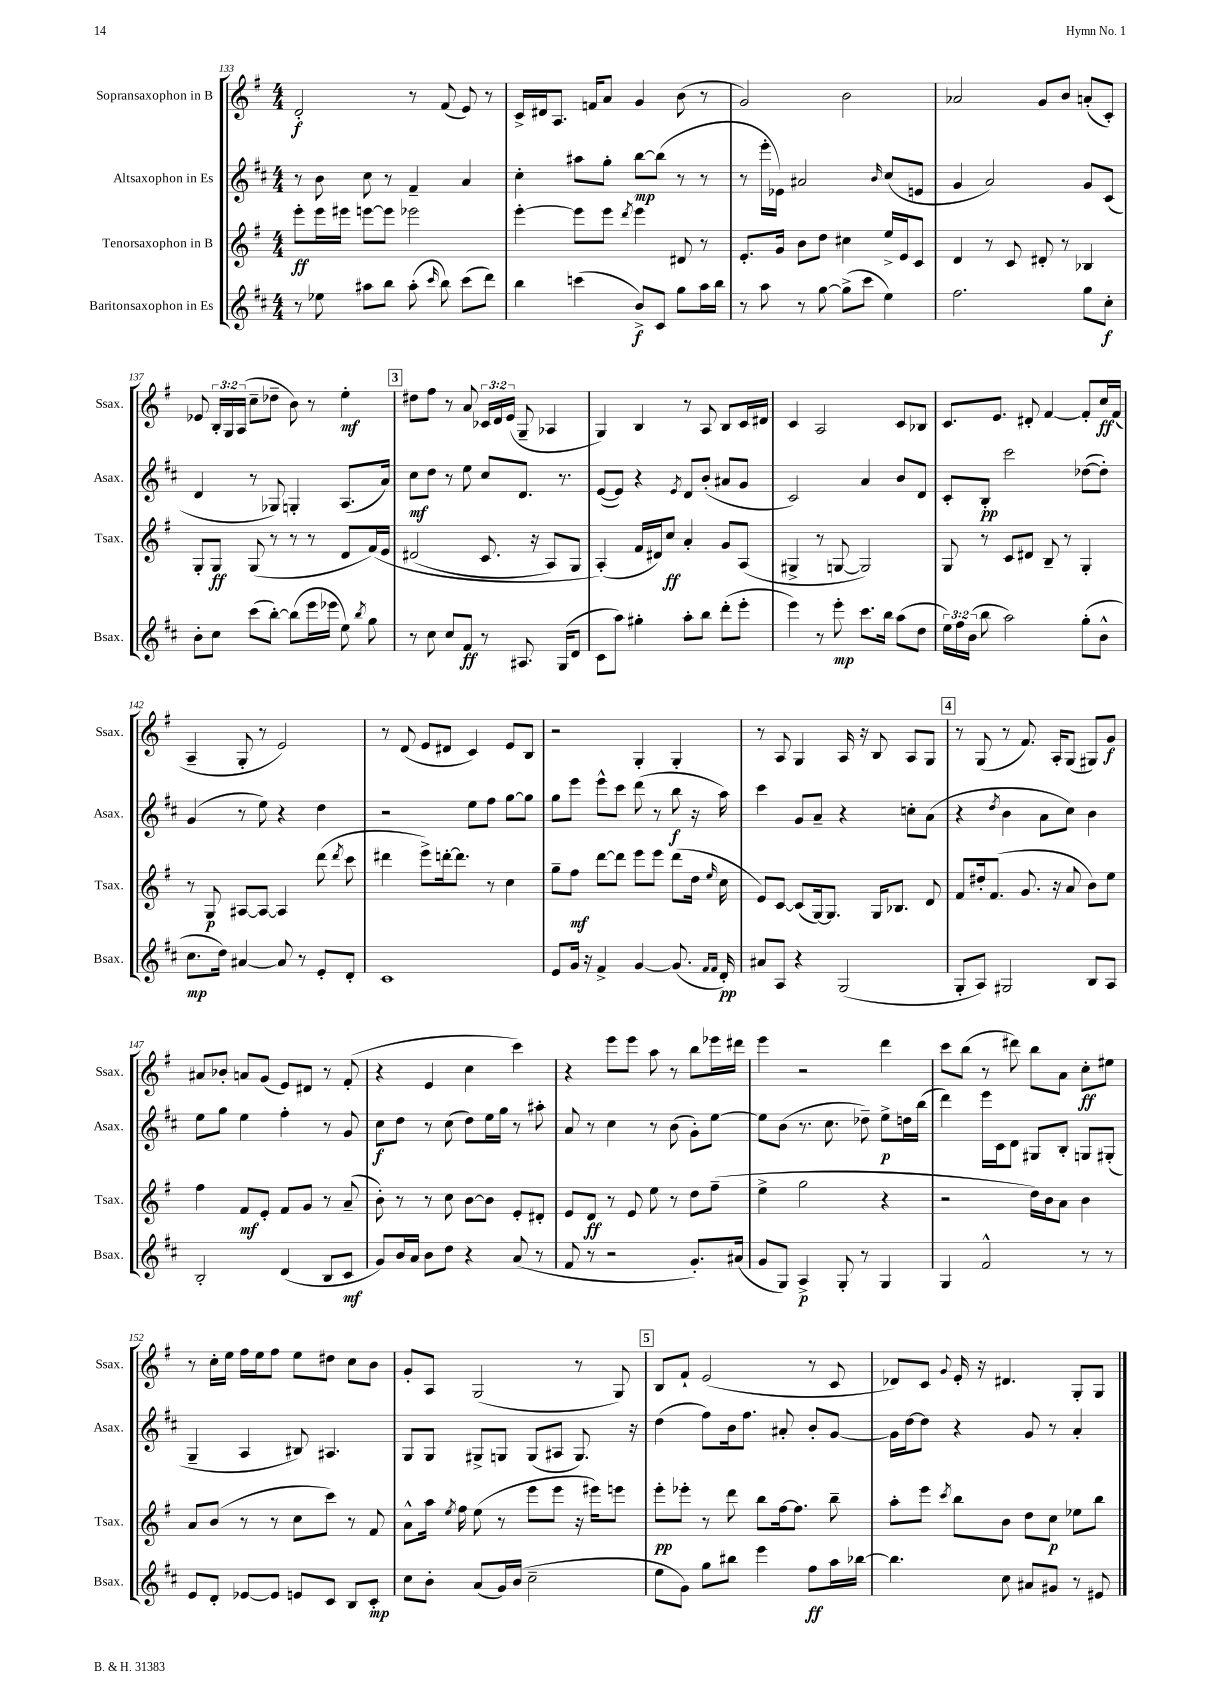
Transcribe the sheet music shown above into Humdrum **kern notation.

**kern	**kern	**kern	**kern
*staff4	*staff3	*staff2	*staff1
*clefG2	*clefG2	*clefG2	*clefG2
*k[f#c#]	*k[f#]	*k[f#c#]	*k[f#]
*M4/4	*M4/4	*M4/4	*M4/4
8r	8eee'	8r	2d'
8ee-	16eee	8b	.
.	16eee#	.	.
8aa#	[8eee	8cc#	.
8bb	8eee]	8r	.
(8aa#'	2eee-	4f#~	8r
16qqccc#	.	.	.
8bb)	.	.	(8f#
(8ccc#	.	4a	8e)
8ddd)	.	.	8r
=	=	=	=
4bb	[4eee'	4cc#'	16c^
.	.	.	16d#
.	.	.	8.A
(4ccc	8eee]	8aa#	.
.	.	.	16f
.	8eee	8gg'	8a
.	8qddd	.	.
8b^)	4eee	[8bb	4g
8c#	.	(8bb]	.
8gg	8d#	8r	(8b
16aa	8r	8r	8r
16bb	.	.	.
=	=	=	=
8r	8.e'	8r	2g)
8aa	.	16eee'	.
.	16g	16e-)	.
8r	8b	2a#	.
[8gg	8dd	.	.
(8gg^]	4cc#	.	2b
8ccc#	.	.	.
.	.	16qqb	.
4ee)	16ee^	(8cc#	.
.	16e	.	.
.	8c	8e	.
=	=	=	=
2.ff#	4d	4g	2a-
.	8r	2a)	.
.	8c	.	.
.	8d#'	.	8g
.	8r	.	8b
8gg	4B-	8g	(8a'
8cc#'	.	(8c#	8c')
=	=	=	=
8b'	8G'	4d	8e-
8cc#	8G	.	24B'
.	.	.	24G
.	.	.	(24A
(8ccc#	(8G	8r	8cc~
[8bb')	8r	8G-)	8dd-~
(8bb]	8r	4G'	8b)
16eee	8r	.	8r
16eee-	.	.	.
8ee)	8d	(8.A	4ee'
8qbb	.	.	.
8gg	&(16f#)	.	.
.	16e	16a)	.
=	=	=	=
8r	(2d#	8cc#	8dd#
8cc#	.	8dd	8ff#
8cc#	.	8r	8r
8f#	.	8ee	8a
8r	8.c	8cc#	24c-
.	.	.	24d
.	.	.	(24e
8.A#	.	8.d	8G~
.	16r	.	.
.	8A)	.	4A-
(16G	.	8.r	.
8d	8G	.	.
=	=	=	=
8c#	(4A'&)	([8e	4G)
8aa)	.	8e])	.
4gg#'	16f#	4r	4B
.	16d#)	.	.
.	8cc	.	.
.	.	8qe	.
8aa'	4a'	8d	8r
8bb	.	(8b'	8A
(8ddd'	8g	8a#	8B
8eee'	(8A	8g	16c
.	.	.	16d#
=	=	=	=
4eee)	4G#^	2c#)	4c
8r	8r	.	2A
8eee'	[8G	.	.
8.ccc#	2G])	4a	.
16bb	.	.	.
(8aa	.	8b	8c
8dd	.	8d	8B-
=	=	=	=
24ee)	8G	8c#'	8.c
24ff#	.	.	.
(24b	.	.	.
8bb	8r	8B'	.
.	.	.	8.e
2aa)	8c	2ccc#	.
.	8d#	.	8d#'
.	8B~	.	[4f#
.	8r	.	.
(8gg'	4G'	([8dd-	8f#']
8b^^	.	8dd-'])	16cc
.	.	.	(16f#
=	=	=	=
8.cc#	8r	(4g	4A~
.	8G	.	.
16dd)	.	.	.
[4a#	[8A#	8r	8G'
.	8A#_	8ee)	8r
8a#]	4A#]	4r	2e)
8r	.	.	.
8e'	(8ddd	4dd	.
.	8qddd	.	.
8d'	8ccc	.	.
=	=	=	=
1c#	4ddd#	2r	8r
.	.	.	(8d
.	8eee^)	.	8e
.	[16ddd'	.	8d#
.	8.ddd]	.	.
.	.	8ee	4c)
.	8r	8ff#	.
.	4cc	[8gg	8e
.	.	8gg]	8B
=	=	=	=
8e	8gg~	8gg	2r
16g	8ff#	8eee	.
16r	.	.	.
4f#^	[8ddd	8eee^^	.
.	8ddd]	8ccc#	.
[4g	8eee	(8ddd	4G'
.	8eee	8r	.
(8.g]	(8ddd	8bb	4G'
.	16dd	16r	.
16qqf#	.	.	.
16qqf#	16qqee	.	.
16d')	16cc	16aa)	.
=	=	=	=
8a#	8e)	4ccc#	8r
8A	[8c	.	8A
4r	(8c]	8g	4G
.	[16G)	8a~	.
.	8.G]	.	.
(2G	.	4r	16A
.	.	.	16r
.	16G	.	8B
.	8.B-	.	.
.	.	8cc'	8A
.	8d	(8a	8G
=	=	=	=
8G'	8f#	4r	8r
8A)	16dd#'	.	(8G
.	(8.f#	.	.
.	.	8qdd	.
2G#	.	4b	8r
.	8.g	.	8.f#)
.	.	8a	.
.	16r	.	16A'
.	8a	8cc#)	(8G
8B	8b)	4b	8G#)
8A	8ee	.	8g
=	=	=	=
2B'	4ff#	8ee	8a#
.	.	8gg	8b-'
.	8f#	4ee	8a
.	8e'	.	(8g
(4d	8f#	4ff#'	8e)
.	8g	.	8d#
8B	8r	8r	8r
8c#	(8a~	8g	(8f#'
=	=	=	=
8g)	8b')	8cc#	4r
16b	8r	8dd	.
16a	.	.	.
8b	8r	8r	4e
8dd	8cc	(8cc#	.
4r	[8b	8dd)	4cc
.	8b]	16ee	.
.	.	16gg	.
(8a	8e'	8r	4ccc)
8r	8d#'	8aa#'	.
=	=	=	=
8f#	8e	8a	4r
8r	8d	8r	.
2r	8r	4cc#	8eee
.	8e	.	8eee
.	8ee	8r	8aa
.	8r	(8b	8r
8.g')	8dd	8g')	8bb
.	(8ff#~	[8ee	16eee-
(16a#	.	.	16ddd#
=	=	=	=
8g	4ee^	8ee]	4eee
8G)	.	(8b	.
4A^	2gg	8.r	2r
.	.	8.cc#	.
8G'	.	.	.
8r	.	8dd-~)	.
4G	4r	8ee^	4ddd
.	.	16dd	.
.	.	(16bb	.
=	=	=	=
4G	2r	4ddd)	8ccc
.	.	.	(8bb
2f#^^	.	16eee	8r
.	.	16c#	.
.	.	8d	8ddd#)
.	16dd)	8G#	8bb
.	16b	.	.
.	8a	8B'	8a
8r	4b	8G	8cc'
8r	.	(8G#'	8ee#
=	=	=	=
8e	8a	4G~	8r
8d'	(8b	.	16cc'
.	.	.	16ee
[8e-	8r	4A	16ff#
.	.	.	16ee
8e-]	8r	.	8ff#
8e	8cc	8B#)	8ee
8c#	8ccc)	4.A#	8dd#
8B	8r	.	8cc
8c#'	8f#	.	8b
=	=	=	=
8cc#	8a^^	8G	8g'
8b'	16aa	8G	8A
.	8qee	.	.
.	16ff#	.	.
(8a	(8ee	8G#^	(2G
16g)	8r	8G	.
(16b	.	.	.
2cc#~	8eee	(8G	.
.	8eee	8A#	.
.	16r	8.G)	8r
.	16eee#)	.	.
.	8eee	.	8G)
.	.	16r	.
=	=	=	=
8ee	8eee'	(4dd	8B
8g)	8eee-'	.	8f#`
8gg	8r	8ff#)	(2e
8bb#	8ddd	16b	.
.	.	8.ff#	.
4eee	8bb	.	.
.	[16ff#	8a#'	.
.	8.ff#]	.	.
8ff#	.	8b'	8r
16aa	8bb~	[8g	8c
[16bb-	.	.	.
=	=	=	=
4.bb-]	8aa'	16g]	8d-)
.	.	[16dd	.
.	8eee	8dd]	8c
.	8qccc	.	8qqg
.	8bb	4r	16e'
.	.	.	16r
8cc#	8b	.	4.d#
8a#	8dd	8g	.
8g#	8cc	8r	.
8r	8ee-	4a'	8G'
8e#	8bb	.	8G
==	==	==	==
*-	*-	*-	*-
